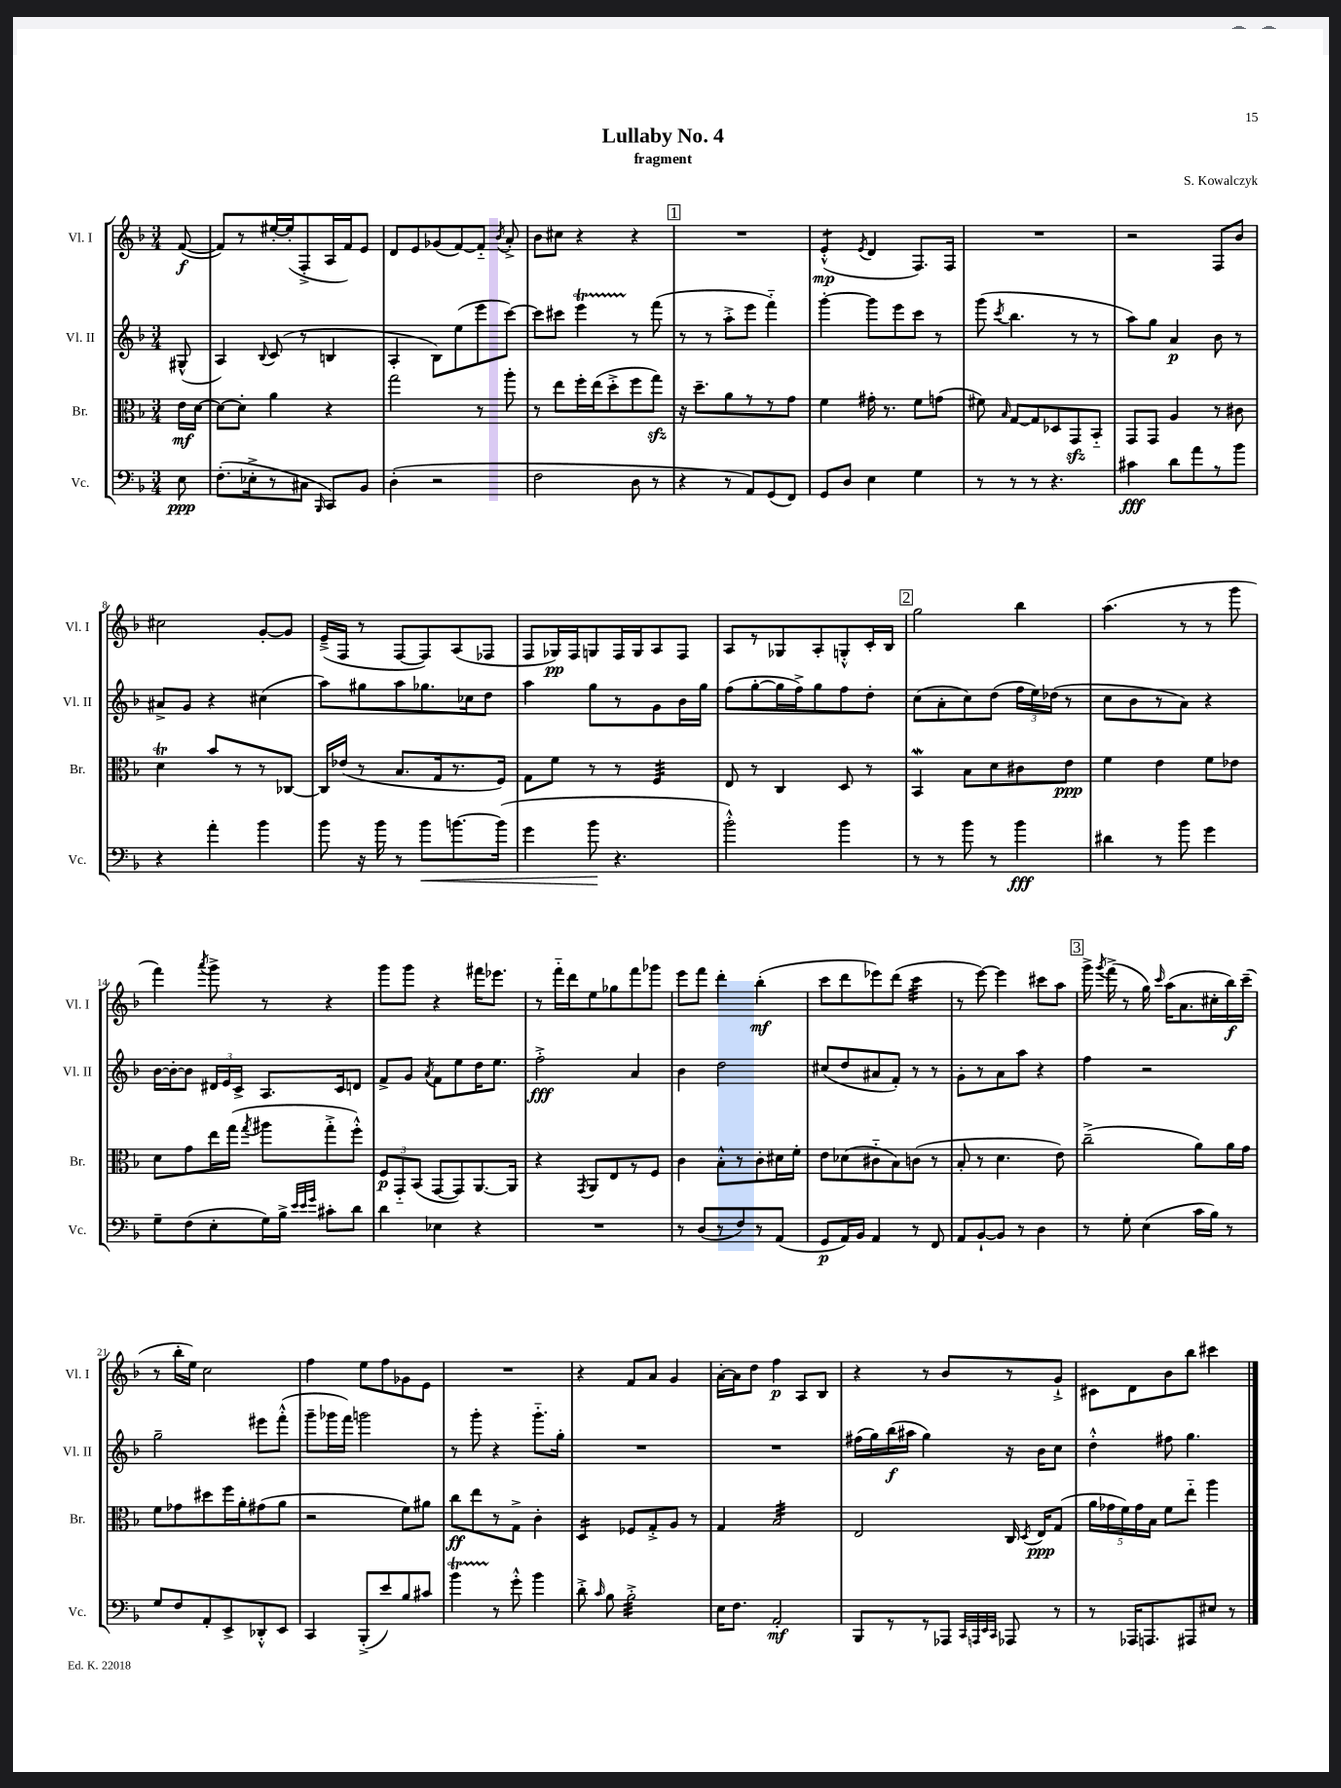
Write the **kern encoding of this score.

**kern	**kern	**kern	**kern
*staff4	*staff3	*staff2	*staff1
*clefF4	*clefC3	*clefG2	*clefG2
*k[b-]	*k[b-]	*k[b-]	*k[b-]
*M3/4	*M3/4	*M3/4	*M3/4
8E\	16e\LL	(8G#^^/	([8f/
.	[16d\JJ	.	.
=	=	=	=
(8.F'\L	8d\_L	4A/)	8f/]L)
.	8d'\]J	.	8r
16E-'^\k	.	.	.
.	.	8qqB-/	.
8r	4a\	(8c/	[16ee#'/L
.	.	.	(16ee#'/]J
8C#\J	.	8r	8F'^/
16qqBBB-/	.	.	.
8CC/L)	4r	4B/	16A/L
.	.	.	16f/J)
8BB-/J	.	.	8e/J
=	=	=	=
(4D'\	2gg\	4A'/	8d/L
.	.	.	8e/
2r	.	8B-\L)	(8g-/
.	.	(8ee\	[8f/)
.	8r	8eee\	8f'~/]J
.	.	.	8qb-/
.	8aa'\	[8ccc\J)	8a'^/
=	=	=	=
2F\	8r	8ccc\]L	8b-\L
.	8ee\L	8ccc#\J	8cc#\J
.	16ff'\L	4eee\	4r
.	(16ee\J	.	.
.	8dd'^\	.	.
8D\	8ff\	8r	4r
8r	8gg\J)	(8fff\	.
=	=	=	=
4r	16r	8r	2.r
.	8.dd~\L	.	.
.	.	8r	.
8r	8a\	8aa'^\L	.
8AA/L)	8r	8eee\J	.
(8GG/	8r	4fff'~\)	.
8FF/J)	8g\J	.	.
=	=	=	=
8GG/L	4f\	[4ggg'\	(4e'^^/
8D/J	.	.	.
.	.	.	8qe/
4E\	16g#'\	8ggg\]L	4d/
.	8.r	.	.
.	.	8eee\	.
4G\	8f\L	8ccc\J	8.F/L)
.	(8g\J	8r	.
.	.	.	16F/Jk
=	=	=	=
8r	8f#\)	(8ggg\	2.r
.	16qqB-/	8qccc/	.
8r	[8G/L	4.bb-\	.
8r	8G/]	.	.
4.r	8D-/	.	.
.	8GG/	8r	.
.	8BB-'~/J	8r	.
=	=	=	=
4c#\	8GG/L	8aa\L)	2r
.	8GG/J	8gg\J	.
8d\L	4A/	4a/	.
8a\	.	.	.
8r	8r	8b-\	8F/L
8b-\J	8c#\	8r	8b-/J
=	=	=	=
4r	4d\	8a#^/L	2cc#\
.	.	8g/J	.
4a'\	8b-/L	4r	.
.	8r	.	.
4b-\	8r	(4cc#\	[8g'/L
.	[8C-/J	.	8g/]J
=	=	=	=
8b-\	16C-/]LL	8aa\L)	(16e~^/LL
.	(16e-/JJ	.	16F/JJ
16r	8r	8gg#\	8r
16b-\	.	.	.
8r	8.B-/L	8aa\	[8F/L
8b-\L	.	8.gg-\	8F/])
.	16G/k	.	.
[8.b\	8.r	.	(8A/
.	.	16cc-\k	.
.	.	8dd\J	8F-/J
(16b\]Jk	16F/Jk)	.	.
=	=	=	=
4g\	8G\L	4aa\	8F/L
.	8f\J	.	16G-/L)
.	.	.	16F/J
8b-\	8r	8gg\L	8G/
4.r	8r	8r	16F/L
.	.	.	16G/J
.	4F/	8g\	8A/
.	.	16b-\L	8F/J
.	.	16gg\JJ	.
=	=	=	=
2b-'^^\)	8E/	(8ff\L	8A/L
.	8r	[8gg'\	8r
.	4C/	16gg\]L	8G-/
.	.	16ff^\J)	.
.	.	8gg\	8A'/
4b-\	8D/	8ff\	8G'^^/
.	8r	8dd'\J	16c'/L
.	.	.	16B-/JJ
=	=	=	=
8r	4BB-/	(8cc\L	2gg\
8r	.	8a'\	.
8b-\	8B-\L	8cc\)	.
8r	8d\	(8dd\J	.
4b-\	8c#\	24ff\LL	4bb-\
.	.	24ee\)	.
.	.	(24dd-\JJ	.
.	8e\J	8r	.
=	=	=	=
4d#\	4f\	8cc\L	(4.aa\
.	.	8b-\	.
8r	4e\	8r	.
8b-\	.	8a\J)	8r
4g\	8f\L	4r	8r
.	8e-\J	.	8ggg\
=	=	=	=
8G~\L	8d\L	[16b-\LL	4fff\)
.	.	16b-'\_J	.
(8F\	8g\	8b-\]J	.
.	.	.	8qaaa/
8E'\	16ee\L	24d#/LL	8ggg^\
.	.	24e/	.
.	(16gg\JJ	.	.
.	.	24c^/JJ	.
.	8qgg/	.	.
16G\L)	8aa#\L	8.A/L	8r
16B-^\JJ	.	.	.
32qqe/LLL	.	.	.
32qqe/	.	.	.
32qqg/JJJ	.	.	.
8c#'\L	8gg'^\	.	4r
.	.	16c/k	.
8d\J	8ff'^^\J)	8d/J	.
=	=	=	=
4d\	12F/L	8f^/L	8ggg\L
.	12GG'~/	.	.
.	.	8g/J	8ggg\J
.	(12BB-/J	.	.
.	.	8qa/	.
4E-\	[8GG/L	8f\L	4r
.	8GG/])	8ee\	.
4r	[8.AA/	16dd\K	16fff#\LK
.	.	8.ee\J	8.eee-\J
.	16AA/]Jk	.	.
=	=	=	=
2.r	4r	2ff'^\	8r
.	.	.	16fff'~\LL
.	.	.	16ddd\J
.	8qGG/	.	.
.	8AA/L	.	8ee\
.	8E/	.	8gg-\
.	8r	4a/	8fff\
.	8F/J	.	8ggg-\J
=	=	=	=
8r	4c\	4b-\	8eee\L
(8D/L	.	.	8fff\J
8r	8B-'^^\L	2dd\	4ddd'\
8F/)	8r	.	.
8r	8c'\	.	(4bb-'\
(8AA/J	16d#\L	.	.
.	16f'\JJ	.	.
=	=	=	=
8GG/L	8e\L	(8cc#/L	8ccc\L
16AA/L)	(8d-\	8dd/	8ddd\
16BB-/JJ	.	.	.
4AA/	8c#'~\	8a#/	8eee-\)
.	8B-\)	8f'/J)	(8ddd\J
8r	(8c\J	8r	4ccc\
8FF/	8r	8r	.
=	=	=	=
8AA/L	8B-'/	8g'\L	8r
[8BB-`/	8r	8r	[8eee\)
8BB-/]J	4.d\	8a\	4eee\]
8r	.	8aa\J	.
4D\	.	4r	8ccc#\L
.	8e\)	.	8aa\J
=	=	=	=
8r	(2cc~^\	4ff\	16ggg^\
.	.	.	8qggg/
.	.	.	(16fff^\
8G'\	.	.	8r
(4E\	.	2r	16gg\)
.	.	.	16qqccc/
.	.	.	(16aa\LK
.	.	.	8.a\
16c\LL	8a\L)	.	.
16B-\JJ)	.	.	16cc#'\L
8r	16a\L	.	16bb-\)
.	16g\JJ	.	(16ccc~\JJ
=	=	=	=
8G/L	8f\L	2gg~\	8r
8F/	8g-\	.	16bb-'\LL
.	.	.	16ee\JJ)
8AA'/	8dd#\	.	2cc\
8EE^/	16ff\L	.	.
.	16a'\J	.	.
8DD-'^^/	(8g#\	8eee#\L	.
8EE/J	8a\J	(8fff'^^\J	.
=	=	=	=
4CC/	2r	8ggg~\L	4ff\
.	.	16ggg-\L	.
.	.	16fff\JJ)	.
(8BBB-'^/L	.	2ggg\	8ee\L
8e/)	.	.	8ff\
8B-/	8f\L)	.	8g-\
8c#/J	8a#\J	.	8e\J
=	=	=	=
4b-\	8cc\L	8r	2.r
.	8ee\	8ggg'\	.
8r	8r	4r	.
8g'^^\	8G^\J	.	.
4b-\	4c'\	8.ggg'~\L	.
.	.	16gg'\Jk	.
=	=	=	=
8d'^\	4D/	2.r	4r
16qqc/	.	.	.
8B-\	.	.	.
2B-'^\	8F-/L	.	8f/L
.	8G'^/	.	8a/J
.	8A/J	.	4g/
.	8r	.	.
=	=	=	=
16E\LK	4G/	2.r	[16a'\LL
8.F\J	.	.	16a\]J
.	.	.	8dd\J
2AA'/	2B-/	.	4ff\
.	.	.	8A/L
.	.	.	8B-/J
=	=	=	=
8BBB-/L	2E/	(16ff#\LL	4r
.	.	16gg\)	.
8r	.	(16bb-\	.
.	.	16aa#\JJ	.
8r	.	4gg\)	8r
8AAA-/J	.	.	8b-/L
32qqCC/LLL	.	.	.
32qqAAA/	.	.	.
32qqEE/	.	.	.
32qqCC/JJJ	.	.	.
8AAA-/	16C/	16r	8r
.	8qD/	.	.
.	16E/LK	16b-\LK	.
8r	(8G/J	8cc\J	8g`^/J
=	=	=	=
8r	20a\LL	4dd'^^\	8c#\L
.	20g-\	.	.
.	20f\)	.	.
16AAA-/LK	.	.	8d\
.	20g-\	.	.
8.AAA/	.	.	.
.	20B-\JJ	.	.
.	8f\L	8ff#\	8b-\
8AAA#/	8ee'~\J	4.gg\	8bb-\J
8E#/J	4aa\	.	4ccc#\
8r	.	.	.
==	==	==	==
*-	*-	*-	*-
